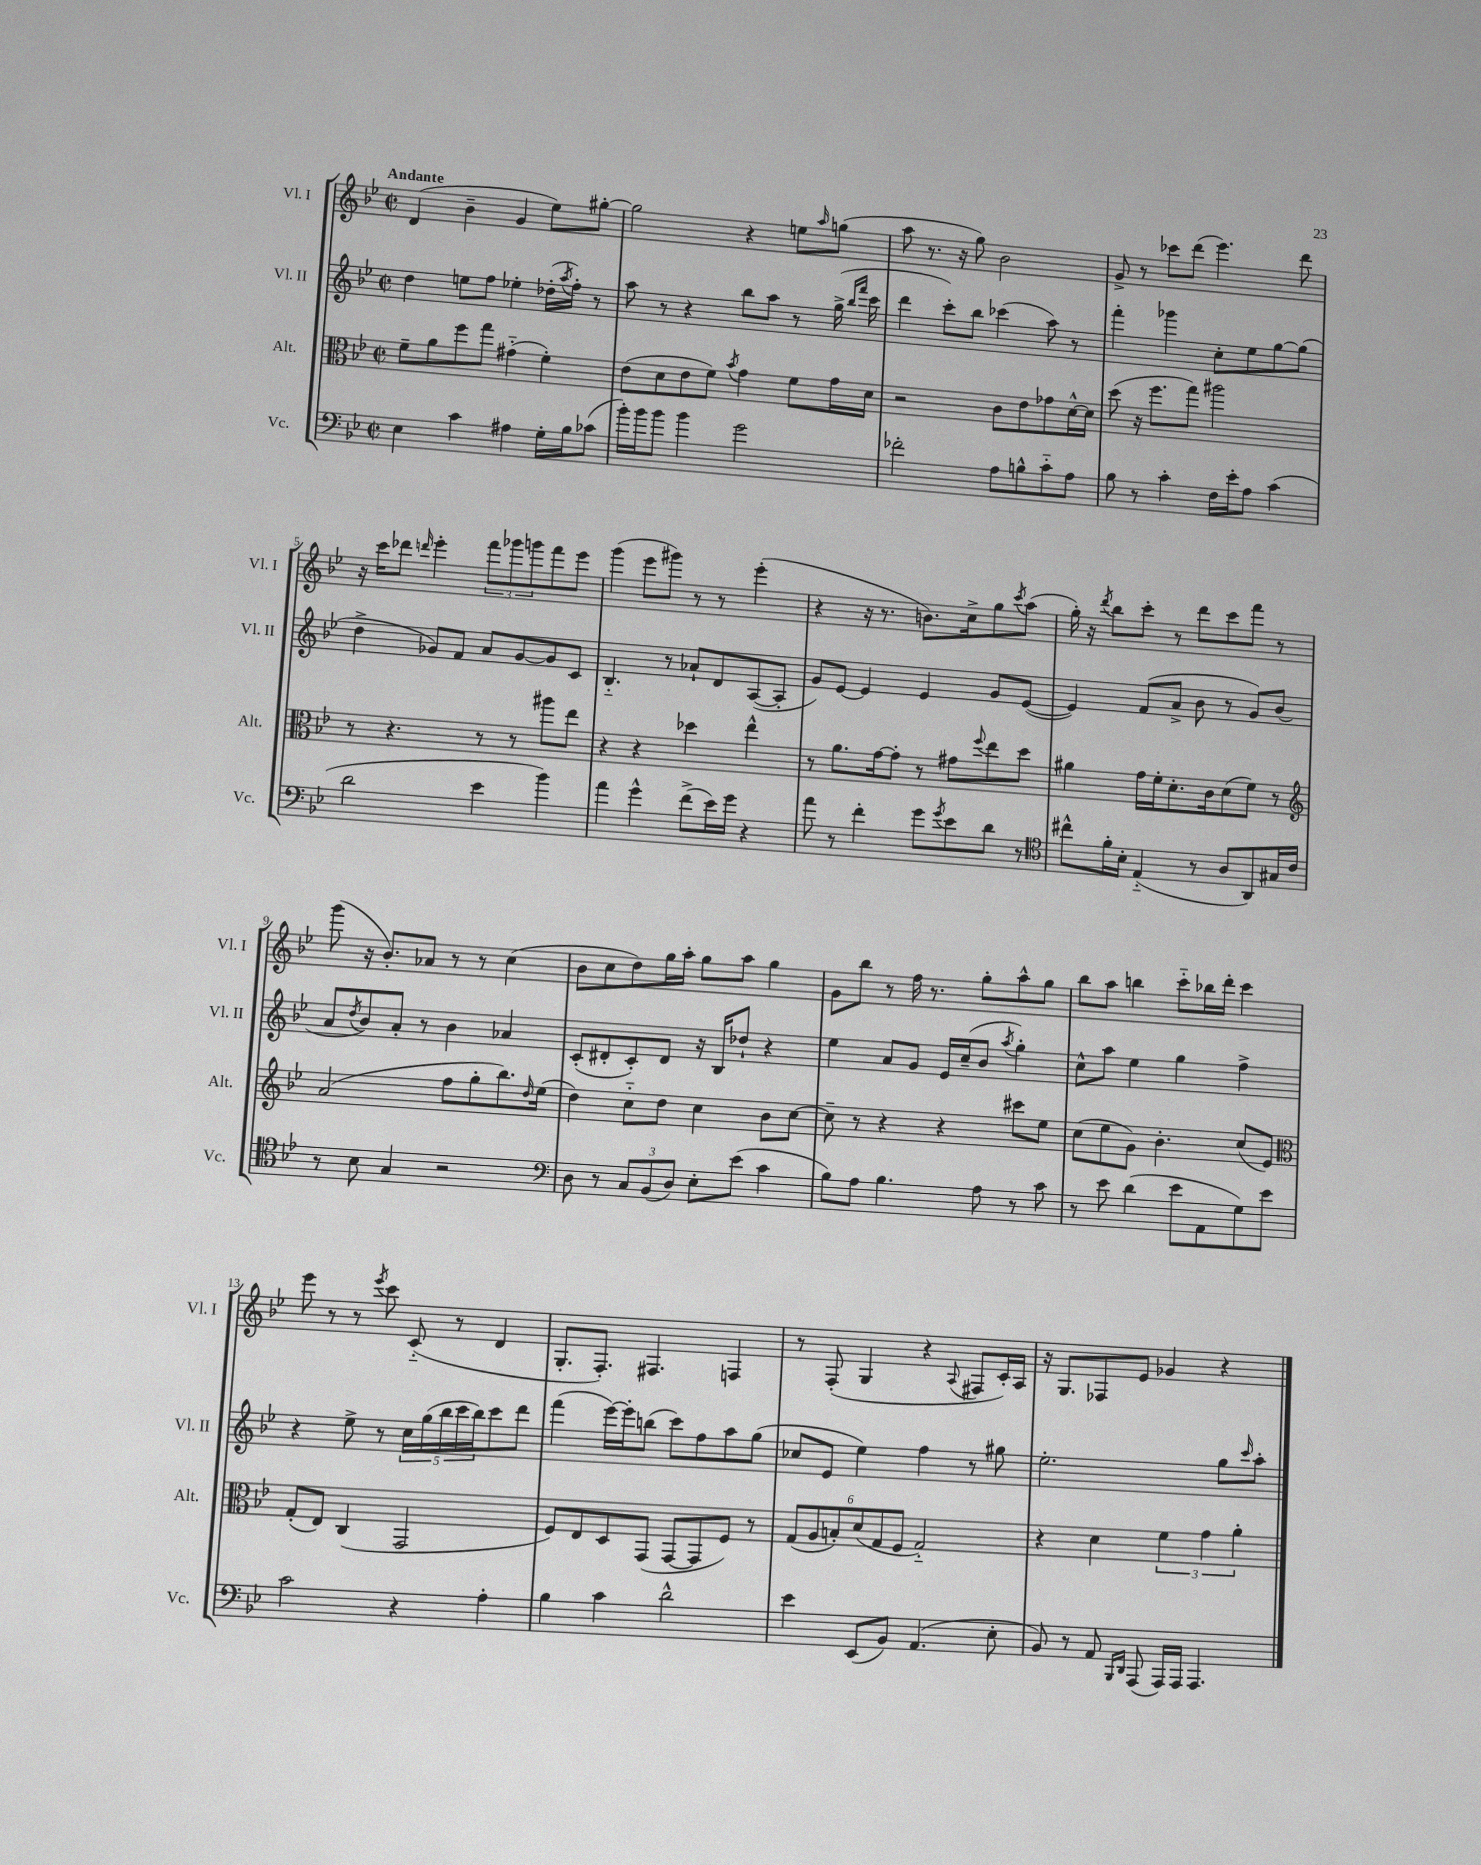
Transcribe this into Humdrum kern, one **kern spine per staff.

**kern	**kern	**kern	**kern
*staff4	*staff3	*staff2	*staff1
*clefF4	*clefC3	*clefG2	*clefG2
*k[b-e-]	*k[b-e-]	*k[b-e-]	*k[b-e-]
*M2/2	*M2/2	*M2/2	*M2/2
*met(c|)	*met(c|)	*met(c|)	*met(c|)
4E-	8f~	4dd	(4d
.	8a	.	.
4c	8ff	8ee	4b-~
.	8gg	8ff	.
4A#	(4g#'~	4ee-'	4g
16G'	4f')	(16dd-'	8ee-)
.	.	8qaa	.
16B-	.	16ff')	.
(8c-	.	8r	[8gg#'
=	=	=	=
16b-')	(8e-	8aa	2gg#]
16b-	.	.	.
8b-	8d	8r	.
4b-	8e-	4r	.
.	8f)	.	.
.	8qb-	.	.
2g	4g	8bb-	4r
.	.	8aa	.
.	8f	8r	8ee
.	.	.	16qqaa
.	16g	(16gg^	(8gg
.	.	16qqbb-	.
.	.	16qqfff	.
.	16d	16ccc	.
=	=	=	=
2f-'	2r	4ddd	8aa
.	.	.	8.r
.	.	8ccc')	.
.	.	.	16r
.	.	8bb-	8gg)
8A	8c	(4ccc-	2b-
8B^^	8e-	.	.
8c'~	8g-	8aa)	.
8A	[16d^^	8r	.
.	16d]	.	.
=	=	=	=
8B-	(8dd	4fff'	8g^
8r	16r	.	8r
.	8.ff	.	.
4c'	.	4ggg-	8ccc-
.	8gg)	.	(8ddd
16F	2aa#	8cc'	4.eee-)
16e-'	.	.	.
8A	.	8ee-	.
(4c	.	[8gg	.
.	.	(8gg]	8ddd
=	=	=	=
2d	8r	4dd^	16r
.	.	.	16ccc
.	4.r	.	8ddd-
.	.	.	16qqddd
.	.	8g-)	4eee-'
.	.	8f	.
4e-	8r	8a	12fff
.	.	.	12ggg-
.	8r	[8g-	.
.	.	.	12ggg
4b-)	8aa#	8g-]	8fff
.	8ee-	8c	8eee-
=	=	=	=
4a	4r	4.B-'~	(4ggg
4g^^	4r	.	8eee-
.	.	8r	8ggg#)
(8f^	4dd-	8a-`	8r
16e-)	.	8d	8r
16g	.	.	.
4r	4ee-^^	([8A	(4eee-'
.	.	8A']	.
=	=	=	=
8a	8r	8g)	4r
8r	8.a	[8e-	.
4f'	.	4e-]	16r
.	[16g	.	8.r
.	8g']	.	.
8g	8r	4e-	8.b)
8qg	.	.	.
8e-	8g#	.	.
.	.	.	16cc^
.	8qqff	.	.
8d	8ee-	8g	8gg
.	.	.	8qccc
8r	8dd	([8e-	(8aa
=	=	=	=
*clefC4	*	*	*
8cc#^^	4a#	4e-])	16gg')
.	.	.	16r
.	.	.	8qddd
16f'	.	.	8bb-
16B-'	.	.	.
(4E-'~	16g	(8f	8ccc'
.	16f'	.	.
.	8.d'	8a^	8r
8r	.	8b-	8ddd
.	16c	.	.
8A	(8d	8r	8ccc
8AA)	8f)	8g)	8fff
16G#	8r	(8b-	8r
16c	.	.	.
=	=	=	=
*	*clefG2	*	*
8r	(2a	8a	(8ggg
.	.	8qdd	.
8B-	.	8b-)	16r
.	.	.	8.b-')
4G	.	8a'	.
.	.	8r	8a-
2r	8ff	4b-	8r
.	8gg'	.	8r
.	8.bb-)	4a-	(4cc
.	16qqdd	.	.
.	(16ee-	.	.
=	=	=	=
*clefF4	*	*	*
8D	4dd)	(8c'	8b-
8r	.	8d#'	8cc
12C	8cc'~	8c')	8dd)
(12BB-	.	.	.
.	8dd	8d#	16gg
12D)	.	.	.
.	.	.	16aa'
8E-'	4cc	16r	8gg
.	.	16B-	.
(8e-	.	8dd-`	8aa
4c	8b-	4r	4gg
.	[8cc	.	.
=	=	=	=
8B-)	8cc~]	4ee-	8g
8A	8r	.	8bb-
4.B-	4r	8a	8r
.	.	8g	16ff
.	.	.	8.r
.	4r	16e-	.
.	.	(16cc~	.
8A	.	8b-	8gg'
.	.	8qaa	.
8r	8ccc#	4gg')	8aa^^
8c	8ee-	.	8gg
=	=	=	=
8r	(8cc	8cc^^	8bb-
8e-	8ee-	8aa	8aa
(4d	8g)	4ee-	4bb
.	4.b-'	.	.
8e-	.	4gg	8ccc'~
8AA	.	.	16bb-
.	.	.	16ddd'
8G)	(8cc	4ff^	4ccc
8e-	8e-)	.	.
=	=	=	=
*	*clefC3	*	*
2c	(8G'	4r	8eee-
.	8E-)	.	8r
.	(4C	8ee-^	8r
.	.	.	8qeee-
.	.	8r	8ccc
4r	2GG	20cc	(8c'~
.	.	(20gg	.
.	.	20bb-	.
.	.	.	8r
.	.	20ccc	.
.	.	20bb-)	.
4A'	.	8ccc	4d
.	.	8ddd	.
=	=	=	=
4B-	8F)	(4fff	8.G'
.	8E-	.	.
.	.	.	8.F')
4c	8D	[16eee-)	.
.	.	16eee-']	.
.	(8GG	(8bb	4.F#
2d^^	[8GG	8ccc)	.
.	8GG]	8ff	.
.	8F)	8aa	4F
.	8r	(8gg	.
=	=	=	=
4e-	(12G	8cc-	8r
.	12A	.	.
.	.	8e-	(8F'
.	12B')	.	.
(8EE-	(12d	4ee-)	4G
.	12G	.	.
8BB-)	.	.	.
.	12F	.	.
(4.AA	2G'~)	4ff	4r
.	.	.	8qqA
.	.	8r	8F#
8E-'	.	8gg#	16c')
.	.	.	16A
=	=	=	=
8BB-)	4r	2.ee-'	16r
.	.	.	8.G
8r	.	.	.
8AA	4d	.	8F-
16qqBBB-	.	.	.
16qqDD	.	.	.
(8AAA	.	.	8e-
16AAA)	6f	.	4g-
16AAA	.	.	.
4.AAA	.	.	.
.	6g	.	.
.	.	8gg	4r
.	6a'	.	.
.	.	16qqccc	.
.	.	8aa'	.
==	==	==	==
*-	*-	*-	*-
